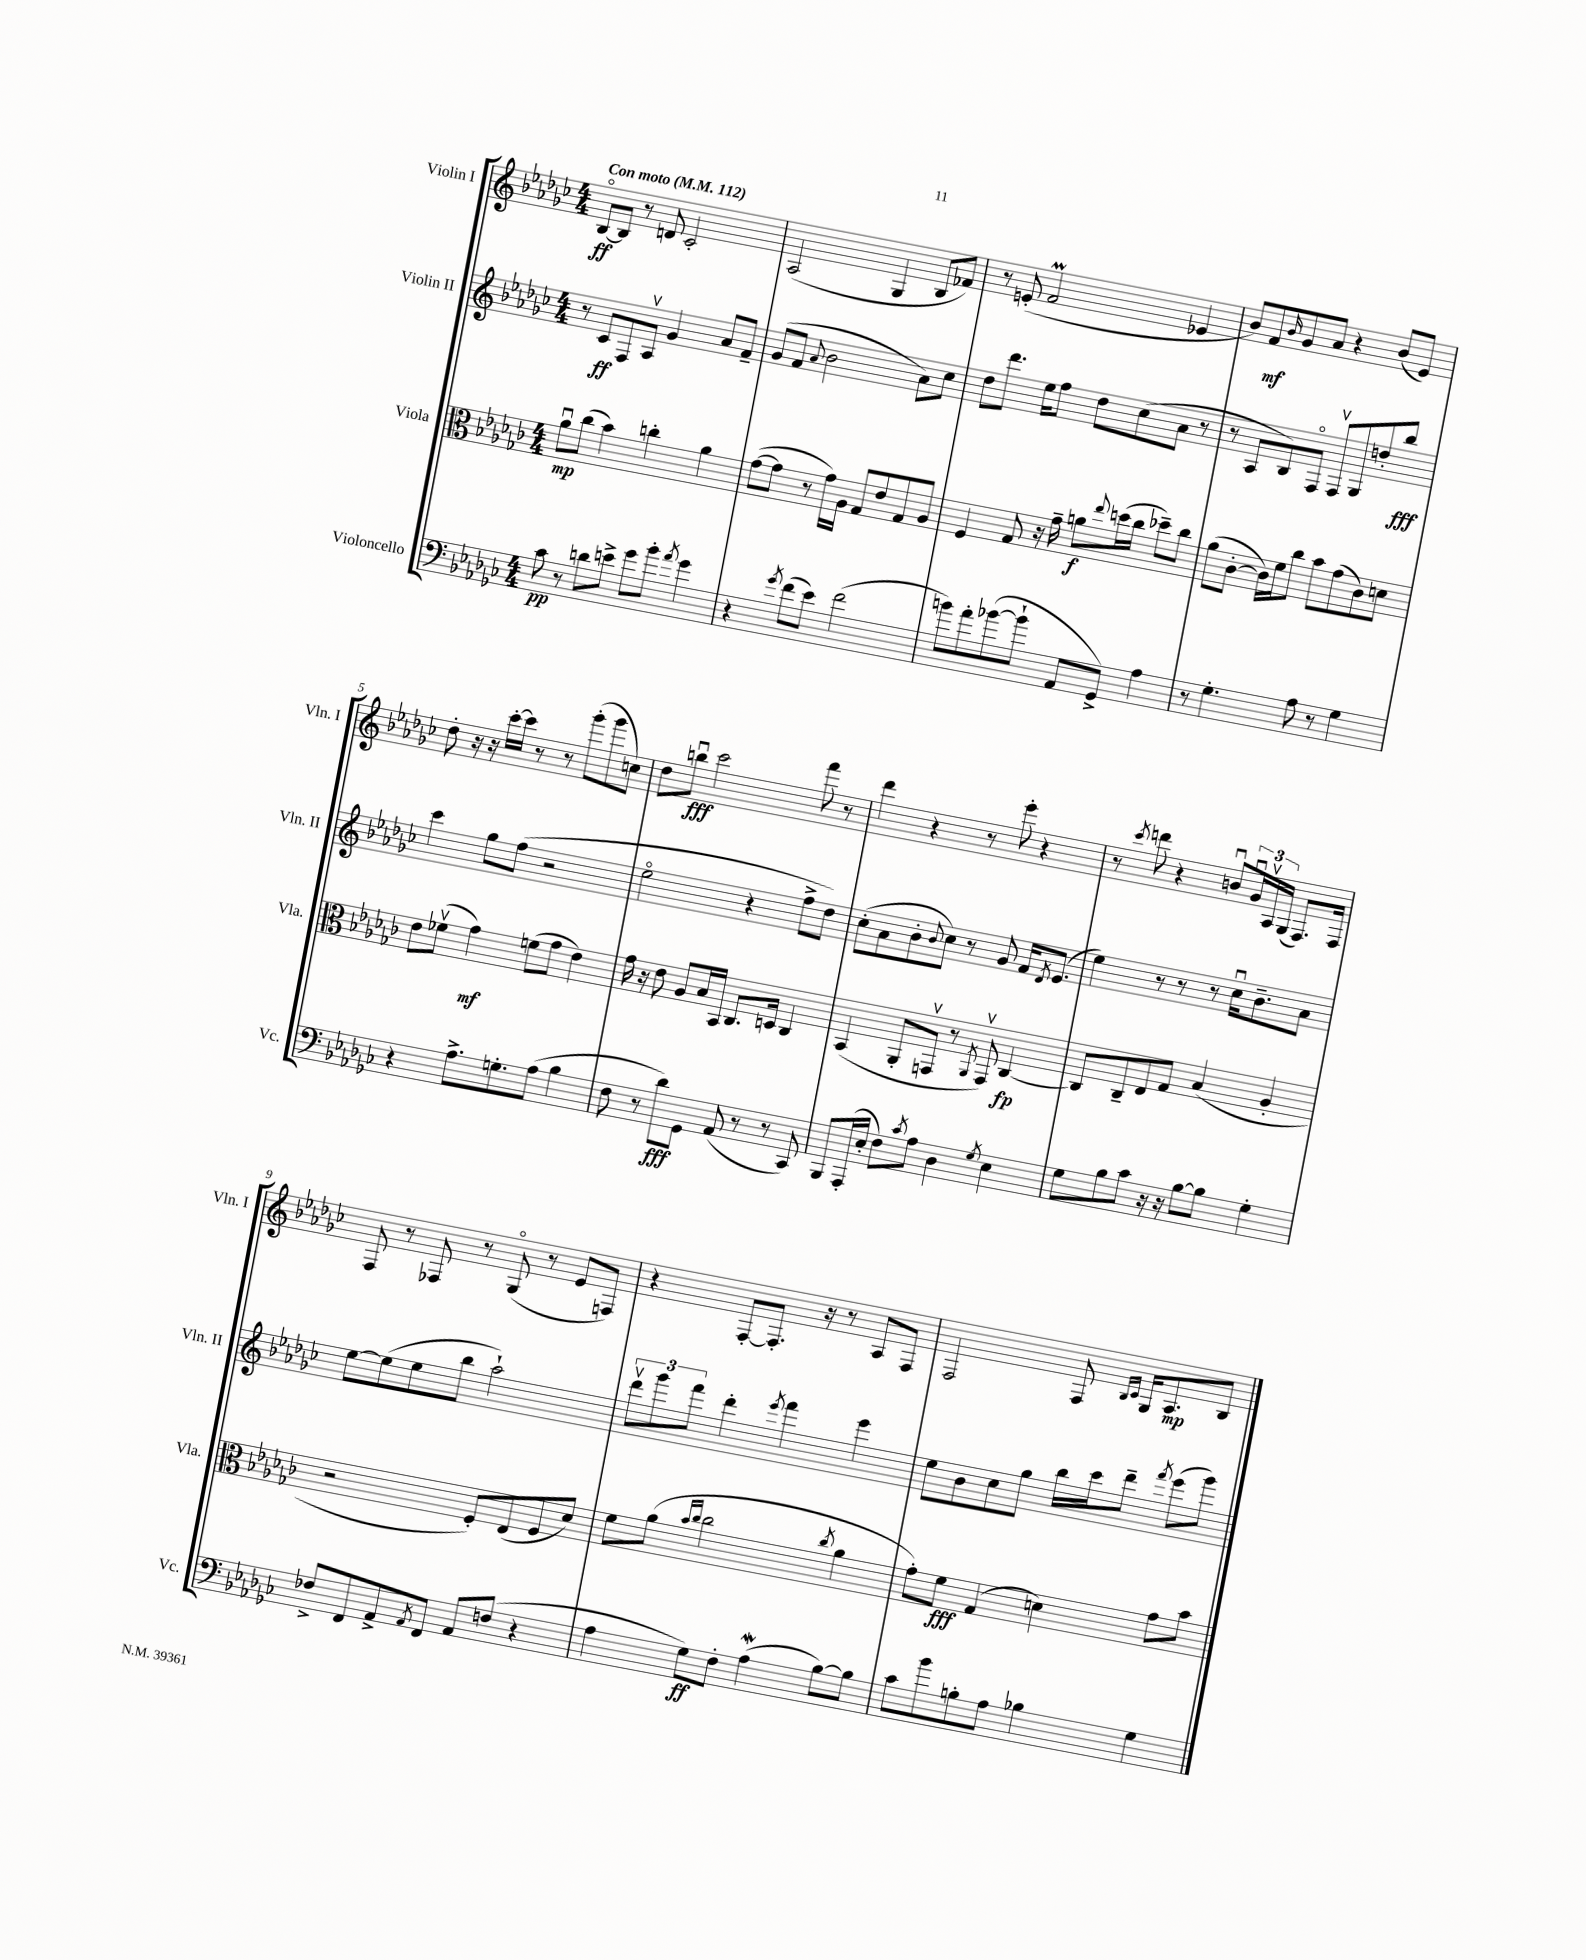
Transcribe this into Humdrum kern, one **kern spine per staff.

**kern	**kern	**kern	**kern
*staff4	*staff3	*staff2	*staff1
*clefF4	*clefC3	*clefG2	*clefG2
*k[b-e-a-d-g-c-]	*k[b-e-a-d-g-c-]	*k[b-e-a-d-g-c-]	*k[b-e-a-d-g-c-]
*M4/4	*M4/4	*M4/4	*M4/4
*MM112	*MM112	*MM112	*MM112
8c-\	8a-u\L	8r	[8B-o/L
8r	(8cc-\J	8c-/L	8B-/]J
8d\L	4b-\)	8F/	8r
8e^\J	.	8A-v/J	8d/
8g-\L	4cc'\	4g-/	2c-'/
8b-'\J	.	.	.
8qa-/	.	.	.
4g-\	4a-\	8a-/L	.
.	.	8f~/J	.
=	=	=	=
4r	([8g-\L	(8g-/L	(2A-/
.	8g-\]J	8f/J	.
8qg-/	.	8qqa-/	.
(8f\L	8r	2b-\	.
8e-\J)	16g-\LL)	.	.
.	16A-\JJ	.	.
(2f\	8G-/L	.	4G-/
.	8e-/	.	.
.	8G-/	8a-\L)	8B-/L
.	8A-/J	8cc-\J	8f-/J)
=	=	=	=
8b\L)	4F/	8dd-\L	8r
8a-'\	.	8.ddd-\J	(8e'/
([8b-\	8G-/	.	2f/
.	.	16ee-\LK	.
8b-`\]J	16r	8ff\J	.
.	16g-~\	.	.
8AA-/L	8a\L	8dd-\L	.
.	8qqee-/	.	.
8GG-^/J)	(16dd\L	(8cc-\	.
.	16cc-\JJ	.	.
4A-\	8dd-~\L)	8a-\J	4e-/
.	8cc-\J	8r	.
=	=	=	=
8r	(8a-\L	8r	8b-/L)
4.G-'\	[8c-'\J	8A-/L	8f/
.	.	.	16qqb-/
.	16c-\]LL)	8B-/)	8g-/
.	16f\J	.	.
.	8cc-\J	8Fo/J	8a-/J
8A-\	8b-\L	8Fv/L	4r
8r	(8g-\	8G-/	.
4G-\	8c-\)	8dd'/	(8b-/L
.	8d\J	8bb-/J	8e-/J)
=	=	=	=
4r	8e-\L	4ccc-\	8dd-'\
.	(8f-v\J	.	16r
.	.	.	16r
8.A-^\L	4g-\)	8gg-\L	[16ccc-'\LL
.	.	.	16ccc-\]JJ
.	.	(8ff\J	8r
8.G'\	.	.	.
.	(8f\L	2r	8r
(8A-\J	8g-\J	.	(8ggg-'\L
4B-\	4e-\)	.	8ggg-\
.	.	.	8cc\J)
=	=	=	=
8F\	16g-\	2ee-o\	8dd-\L
.	16r	.	.
8r	8e-\	.	8bbu\J
8d-\L)	8A-/L	.	2ccc-\
8GG-\J	16B-/L	.	.
.	16BB-/JJ	.	.
(8AA-/	8.C-/L	4r	.
8r	.	.	.
.	16D/Jk	.	.
8r	4C-/	8ff^\L	8fff\
8CC-/)	.	8dd-\J)	8r
=	=	=	=
8BBB-/L	(4BB-/	(8cc-'\L	4ddd-\
(16AAA-'/L	.	8a-\	.
16E-'/JJ	.	.	.
8F\L)	8AA-'/L	8b-'\	4r
8qc-/	.	8qqb-/	.
8A-\J	8GGv/J	8cc-\J)	.
4D-\	8r	8r	8r
.	8qAA-/	.	.
.	8GGv/)	8g-/	8eee-'\
8qG-/	.	.	.
4E-\	[4C-/	16f/LK	4r
.	.	8qd-/	.
.	.	(8.e-/J	.
=	=	=	=
8G-\L	8C-/]L	4ee-\)	8r
.	.	.	8qccc-/
8B-\	8C-~/	.	8ddd\
8c-\J	8E-/	8r	4r
16r	8G-/J	8r	.
16r	.	.	.
[8B-\L	(4B-/	8r	8bu/L
8B-\]J	.	16cc-u\LK	24g-u/L
.	.	.	24A-v/
.	.	8.b-~\	.
.	.	.	(24G-/JJ
4G-'\	4A-'/	.	8.F/L)
.	.	8a-\J	.
.	.	.	16F/Jk
=	=	=	=
8F-^/L	2r	[8ee-\L	8F/
8FF/	.	(8ee-\]	8r
8AA-^/	.	8ee-\	8F-/
8qAA-/	.	.	.
8FF/J	.	8bb-\J	8r
8AA-/L	8F'/L)	2aa-`\)	(8G-o/
(8F/J	(8E-/	.	8r
4r	8F/	.	8e-/L
.	8d-/J)	.	8F/J)
=	=	=	=
4A-\	8f\L	12ddd-v\L	4r
.	.	12ggg-\	.
.	(8a-\J	.	.
.	.	12fff\J	.
.	16qqb-/LL	.	.
.	16qqcc-/JJ	.	.
8G-\L)	2cc-\	4ddd-'\	[8F'/L
8F'\J	.	.	8.F'/]J
.	.	8qeee-/	.
(4A-\	.	4fff\	.
.	.	.	16r
.	.	.	8r
.	8qcc-/	.	.
[8B-\L)	4a-\	4eee-\	8A-/L
8B-\]J	.	.	8F/J
=	=	=	=
8c-\L	8g-'\L)	8ee-\L	2F/
8b-\	8f\J	8b-\	.
8B'\	(4G-/	8cc-\	.
8A-\J	.	8gg-\J	.
4B-\	4d\)	16bb-\LL	8F/
.	.	16ccc-\J	.
.	.	.	16qqB-/LL
.	.	.	16qqc-/JJ
.	.	8ddd-~\J	16G-/LK
.	.	.	8.A-/
.	.	8qfff/	.
4G-\	8g-\L	(8eee-\L	.
.	8b-\J	8ggg-\J)	8B-/J
==	==	==	==
*-	*-	*-	*-
